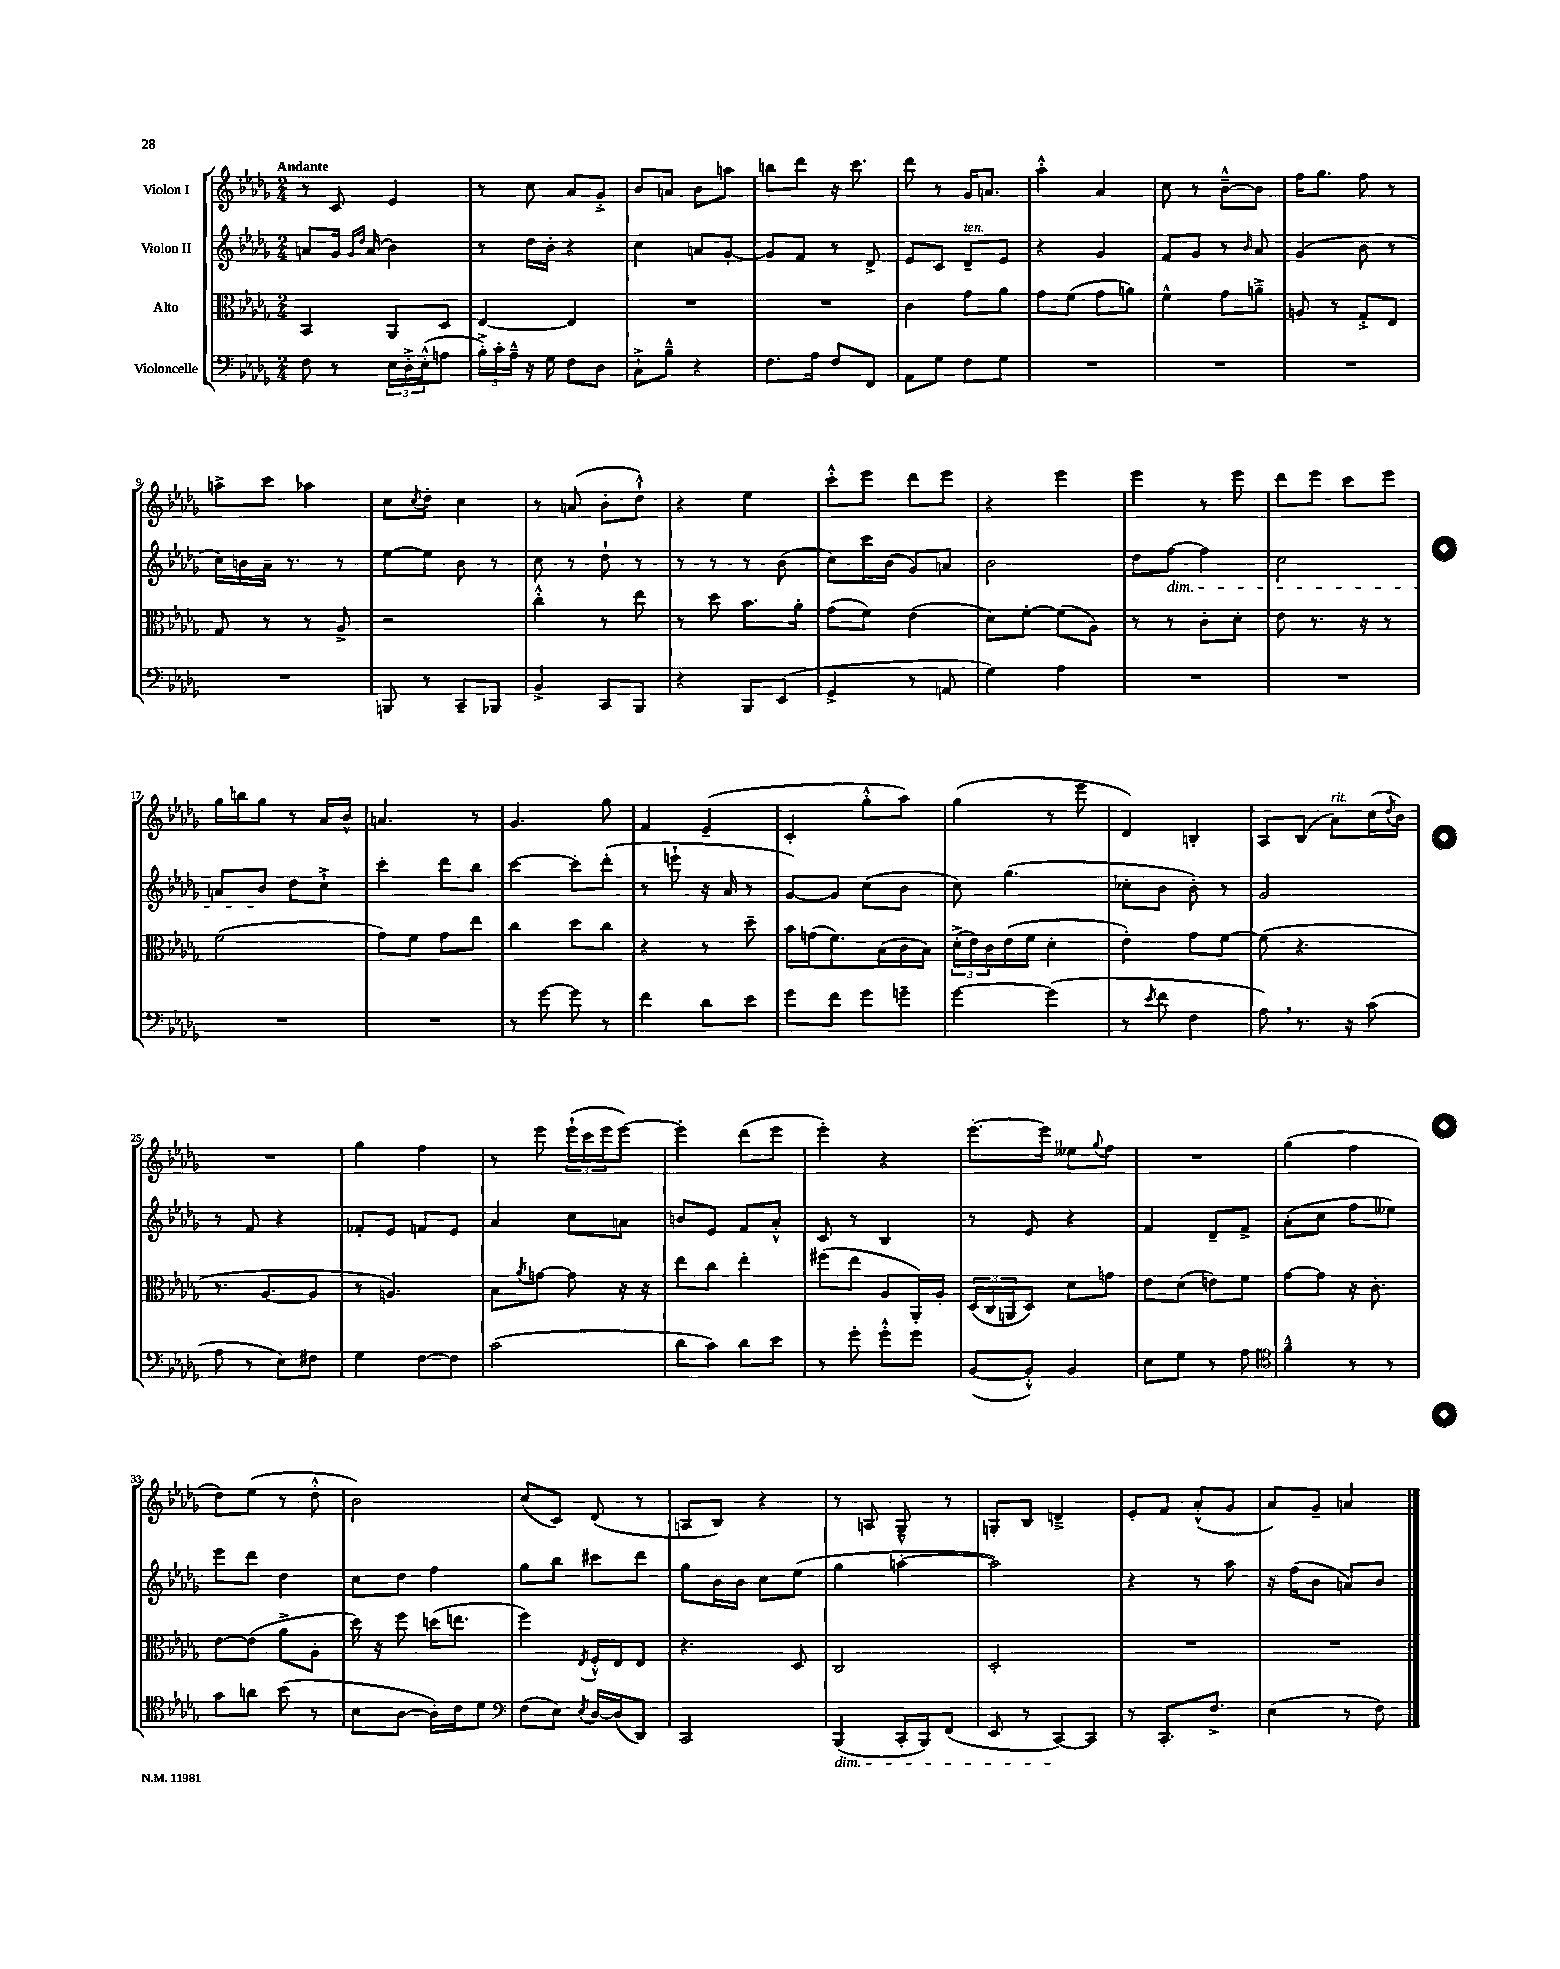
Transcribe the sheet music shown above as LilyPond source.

<<
\new StaffGroup <<
\new Staff = "s0" \with { instrumentName = "Violon I" } {
    \clef treble \key des \major \numericTimeSignature \time 2/4 \tempo "Andante"
    r8 c'8 ees'4 |
    r8 c''8 aes'8 ges'8-.-> |
    bes'8 a'8 bes'8 a''8 |
    b''8 des'''8 r16 c'''8. |
    des'''8 r8 ges'16 a'8. |
    aes''4-.-^ aes'4 |
    c''8 r8 bes'8~---^ bes'8 |
    f''16 ges''8. f''8 r8 |
    a''8-> c'''8 aes''4 |
    c''8 \acciaccatura { c''8 } des''8-. c''4 |
    r8 a'8( bes'8-. des''8-!-^) |
    r4 ees''4 |
    c'''8-.-^ ees'''8 des'''8 ees'''8 |
    r4 ees'''4 |
    ees'''4 r8 ees'''8 |
    des'''8 ees'''8 c'''8 ees'''8 |
    ges''16 b''16 ges''8 r8 aes'16 bes'16-^ |
    a'4. r8 |
    ges'4. ges''8 |
    f'4 ees'4--( |
    c'4-. ges''8-.-^ aes''8) |
    ges''4( r8 ees'''8 |
    des'4) b4-. |
    aes8 bes8( aes'8^\markup { \italic "rit." }) c''16( \acciaccatura { des''8 } bes'16) |
    R2 |
    ges''4 f''4 |
    r8 ees'''8 \tuplet 3/2 { ees'''16-!( c'''16 ees'''16 } ees'''8~) |
    ees'''4-. des'''8( ees'''8 |
    ees'''4-.) r4 |
    ees'''8.~-. ees'''16 eeses''8 \appoggiatura { ges''8 } f''8 |
    R2 |
    ges''4( f''4 |
    des''8) ees''8( r8 des''8-.-^ |
    bes'2) |
    c''8( c'8) des'8( r8 |
    a8 bes8) r4 |
    r8 a8 ges8---^ r8 |
    g8-. bes8 d'4---> |
    ees'8-. f'8 aes'8-.-^( ges'8 |
    aes'8) ges'8-- a'4 \bar "|." |
}
\new Staff = "s1" \with { instrumentName = "Violon II" } {
    \clef treble \key des \major \numericTimeSignature \time 2/4
    a'8 ges'16 \grace { ges'16 des''16 } a'16( bes'4) |
    r8 des''16 bes'16-. r4 |
    c''4 a'8 ges'8~-. |
    ges'8 f'8 r8 des'8-> |
    ees'8 c'8 des'8--^\markup { \italic "ten." } ees'8 |
    r4 ges'4 |
    f'8 ges'8 r8 \grace { bes'16 } aes'8 |
    ges'4( bes'8 r8 |
    c''16) b'16 aes'16-- r8. r8 |
    ees''8~ ees''8 bes'8 r8 |
    c''8 r8 des''8-! r8 |
    r8 r8 r8 bes'8( |
    c''8) c'''16 bes'16( ges'8) a'8 |
    bes'2 |
    des''8 f''8~\dim f''4 |
    c''2 |
    a'8 bes'8\! des''8 c''8-!-> |
    c'''4-. des'''8 bes''8 |
    c'''4~ c'''8-. des'''8-.( |
    r8 e'''8-! r16 aes'16 r8 |
    ges'8~) ges'8 c''8( bes'8 |
    c''8) ges''4.( |
    ces''8-. bes'8 bes'8-.) r8 |
    ges'2 |
    r8 f'8 r4 |
    fes'8-. ees'8 f'8 ees'8 |
    aes'4 c''8 a'8 |
    b'8 ees'8 f'8 aes'8-.-^ |
    c'8 r8 bes4 |
    r8 ees'8 r4 |
    f'4 des'8-- f'8-> |
    aes'8-.( c''8 f''8 eeses''8) |
    ees'''8 des'''8 des''4 |
    c''8 des''8 f''4 |
    ges''8 bes''8 cis'''8 des'''8 |
    ges''8 bes'16 bes'16 c''8 ees''8( |
    ges''4 a''4~-. |
    a''2) |
    r4 r8 aes''8 |
    r16 f''16( bes'8 a'8) bes'8 \bar "|." |
}
\new Staff = "s2" \with { instrumentName = "Alto" } {
    \clef alto \key des \major \numericTimeSignature \time 2/4
    bes,4 aes,8 des8 |
    ees4~ ees4 |
    R2 |
    R2 |
    c'4 ges'8 aes'8 |
    ges'8 f'8( ges'8 a'8) |
    f'4-^ ges'8 a'8---> |
    a8 r8 ges8-.-> ees8 |
    ges8 r8 r8 aes8-> |
    r2 |
    c''4-.-^ r8 ees''8 |
    r8 des''8 bes'8. aes'16-. |
    ges'8( f'8) ees'4( |
    des'8) f'8~-. f'8( aes8) |
    r8 r8 c'8-. des'8-. |
    ees'8 r8. r16 r8 |
    f'2( |
    ges'8) f'8 ges'8 ees''8 |
    c''4 des''8 c''8 |
    r4 r8 des''8-- |
    bes'16 g'16( f'8.) bes16( c'16 bes16) |
    \tuplet 3/2 { des'16-.->( ees'16) c'16 } ees'16( f'16 des'4-. |
    ees'4-.) ges'8 f'8~ |
    f'8( r4. |
    r8. aes8.~ aes8 |
    r8 a4.) |
    bes8 \acciaccatura { aes'8 } g'8~ g'8 r16 r16 |
    ees''8 c''8 ees''4-. |
    fis''8( ees''8 aes8 aes,16-.) aes16-. |
    \tuplet 3/2 { des16( c16 a,16 } des8) des'8 g'8 |
    ees'8 des'8( e'8) f'8 |
    ges'8~ ges'8 r16 c'8.-. |
    ees'8~ ees'8( aes'8-> aes8-. |
    des''16) r16 f''8 d''16( e''8. |
    f''4) \acciaccatura { ees8 } f16-.-^ ees16 ees8 |
    r4. des8 |
    c2 |
    des2-. |
    R2 |
    R2 \bar "|." |
}
\new Staff = "s3" \with { instrumentName = "Violoncelle" } {
    \clef bass \key des \major \numericTimeSignature \time 2/4
    f8 r8 \tuplet 3/2 { ees16 des16-.-> ees16-.-^( } a8 |
    \tuplet 3/2 { bes16-.->) c'16-. aes16---^ } r16 ges16 f8 des8 |
    c8-!-> bes8---^ r4 |
    f8. aes16 f8 f,8 |
    aes,8 ges8 f8 ges8 |
    R2 |
    R2 |
    R2 |
    R2 |
    b,,8 r8 c,8-- bes,,8 |
    bes,4-> c,8 bes,,8 |
    r4 bes,,8 ees,8( |
    ges,4-> r8 a,8 |
    ges4) aes4 |
    R2 |
    R2 |
    R2 |
    R2 |
    r8 ges'8~ ges'8 r8 |
    f'4 des'8 ees'8 |
    ges'8 f'8 ges'8 g'8-- |
    ges'4~ ges'4( |
    r8 \acciaccatura { ees'8 } f'8 f4 |
    aes8) \breathe r8. r16 c'8( |
    aes8 r8 ees8) fis8 |
    ges4 f8~ f8 |
    c'2( |
    des'8 c'8) des'8 ees'8 |
    r8 ges'8-. ges'8-.-^ ges'8 |
    bes,8~( bes,8-.-^) bes,4 |
    ees8 ges8 r8 aes8 |
    \clef tenor f'4---^ r8 r8 |
    ges'8 a'8 bes'8( r8 |
    bes8 aes8~ aes16-.) c'16 des'8 |
    \clef bass f8( ees8) \acciaccatura { ees8 } des16~ des16( des,8) |
    c,2 |
    bes,,4\dim( c,16-. bes,,16) f,8( |
    ees,8 r8 c,8~\!) c,8 |
    r8 c,8.-. f8.-> |
    ees4( r8 f8) \bar "|." |
}
>>
>>
